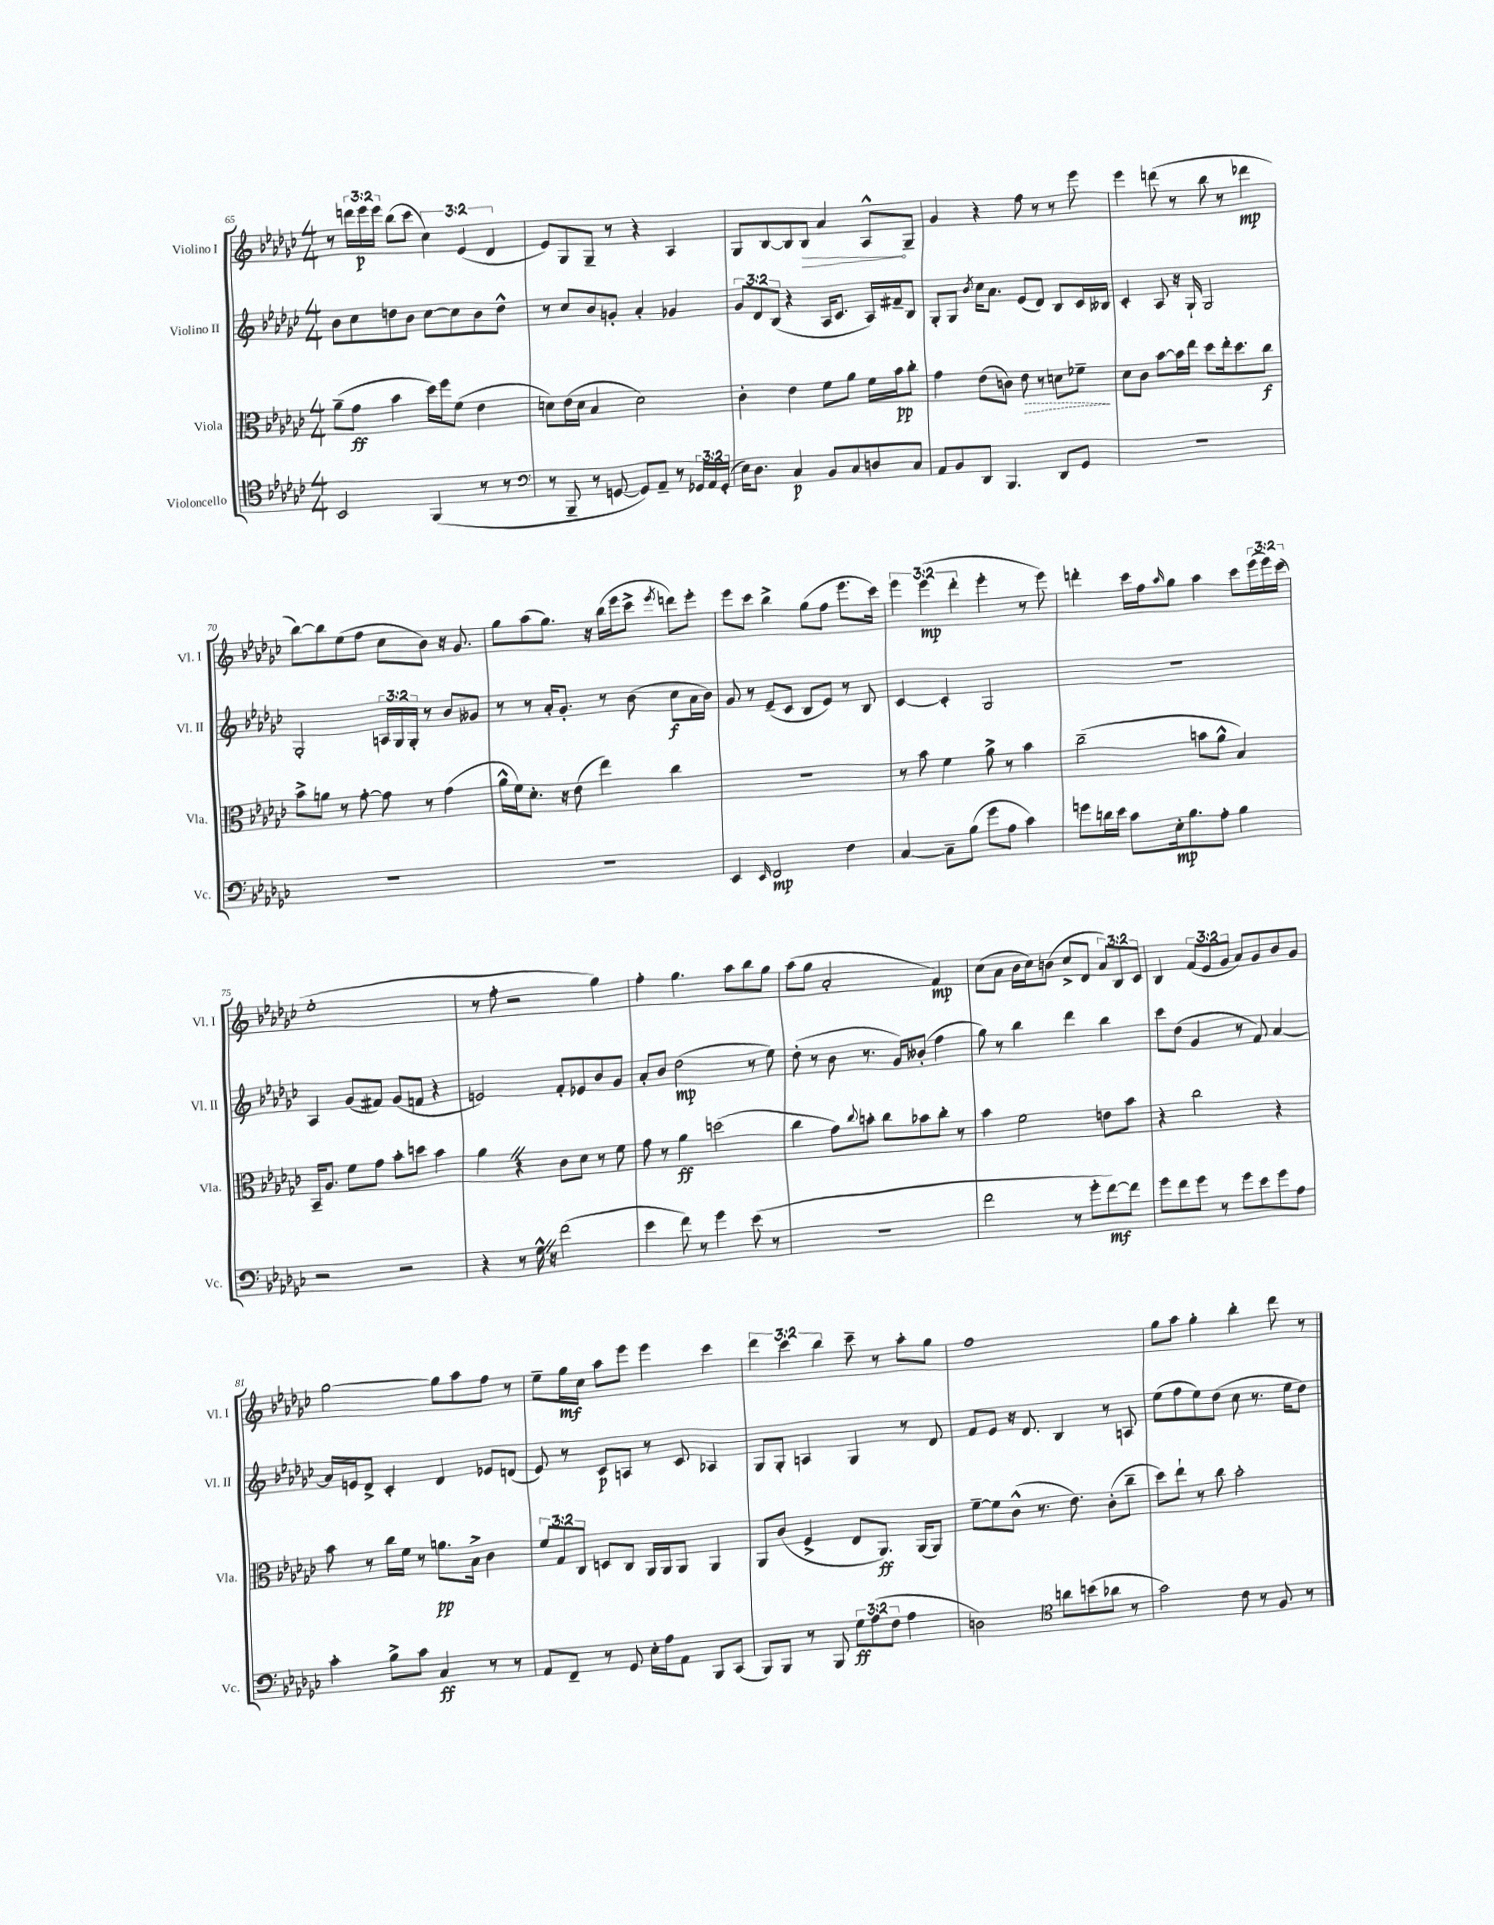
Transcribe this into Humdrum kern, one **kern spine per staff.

**kern	**dynam	**kern	**dynam	**kern	**dynam	**kern	**dynam
*part4	*part4	*part3	*part3	*part2	*part2	*part1	*part1
*staff4	*staff4	*staff3	*staff3	*staff2	*staff2	*staff1	*staff1
*I"Violoncello	*	*I"Viola	*	*I"Violino II	*	*I"Violino I	*
*I'Vc.	*	*I'Vla.	*	*I'Vl. II	*	*I'Vl. I	*
*clefC4	*	*clefC3	*	*clefG2	*	*clefG2	*
*k[b-e-a-d-g-c-]	*	*k[b-e-a-d-g-c-]	*	*k[b-e-a-d-g-c-]	*	*k[b-e-a-d-g-c-]	*
*M4/4	*	*M4/4	*	*M4/4	*	*M4/4	*
=65	=65	=65	=65	=65	=65	=65	=65
2BB-/	.	(8a-~\L	.	8b-\L	.	8r	.
.	.	8g-\J	ff	8cc-\	.	24dddn\LL	.
.	.	.	.	.	.	24eee-\	p
.	.	.	.	.	.	24eee-\JJ	.
.	.	4b-\	.	8ddn\	.	(8bb-\L	.
.	.	.	.	8b-\J	.	8ccc-\J	.
(4FF/	.	16dd-\LL)	.	[8cc-\L	.	6cc-\)	.
.	.	16ff\J	.	.	.	.	.
.	.	(8f\J	.	8cc-\]	.	.	.
.	.	.	.	.	.	(6e-/	.
8r	.	4e-\	.	8b-\	.	.	.
.	.	.	.	.	.	6d-/	.
8r	.	.	.	8dd^^\J	.	.	.
=66	=66	=66	=66	=66	=66	=66	=66
*clefF4	*	*	*	*	*	*	*
8r	.	8dn\L)	.	8r	.	8e-/L)	.
8BBB-~/	.	(16e-\L	.	8cc-/L	.	8G-/	.
.	.	16d\JJ	.	.	.	.	.
8r	.	4B-/	.	8b-/	.	8G-~/J	.
[8GGn/	.	.	.	8gn'/J	.	8r	.
8GG/L])	.	2d\)	.	4a-'/	.	4r	.
8AA-~/J	.	.	.	.	.	.	.
8r	.	.	.	4g-X/	.	4A-/	.
24GG-X/LL	.	.	.	.	.	.	.
24AA-/	.	.	.	.	.	.	.
(24GG-'/JJ	.	.	.	.	.	.	.
=67	=67	=67	=67	=67	=67	=67	=67
16E-\KL)	.	4c-'\	.	12g-/L	.	8G-/L	.
8.D-\J	.	.	.	.	.	.	.
.	.	.	.	12d-/	.	.	.
.	.	.	.	.	.	[8B-/	.
.	.	.	.	(12B-/J	.	.	.
4C-/	p	4e-\	.	4r	.	8B-/]	.
!	!	!	!	!	!	!	!LO:HP:b
.	.	.	.	.	.	8B-/J	>
8BB-/L	.	8f\L	.	16A-/KL	.	4a-/	.
.	.	.	.	8.c-/J	.	.	.
8C-/	.	8a-\J	.	.	.	.	.
8Dn/	.	16f\LL	.	16A-/LL)	.	8A-^^/L	.
.	.	16b-\J	pp	16f#X~/J	.	.	.
8C-/J	.	8cc-'\J	.	8B-/J	.	8G-~/J	]
=68	=68	=68	=68	=68	=68	=68	=68
8AA-/L	.	4g-\	.	8G-'/L	.	4g-/	.
8BB-/	.	.	.	8G-/J	.	.	.
.	.	.	.	8qb-/	.	.	.
8DD-/J	.	(8e-\L	.	16cc-\KL	.	4r	.
.	.	.	.	8.a-\J	.	.	.
4.BBB-/	.	8cn\J)	.	.	.	.	.
!	!	!	!LO:HP:b	!	!	!	!
.	.	8e-\	>	(8e-/L	.	8ff\	.
.	.	8r	.	8d-/J)	.	8r	.
8DD-/L	.	8dn\L	.	8B-/L	.	8r	.
8GG-/J	.	8f-X~\J	.	16c-/L	.	8eee-\	.
.	.	.	.	16B--X/JJ	.	.	.
.	.	.	]	.	.	.	.
=69	=69	=69	=69	=69	=69	=69	=69
1r	.	8d-\L	.	4c-'/	.	4eee-\	.
.	.	8c-\J	.	.	.	.	.
.	.	[8b-\L	.	8A-/	.	(8dddn\	.
.	.	16b-\L]	.	16r	.	8r	.
.	.	16ee-\JJ	.	16G-`/	.	.	.
.	.	8dd-\L	.	2G-/	.	8bb-\	.
.	.	16ee-'\k	.	.	.	8r	.
.	.	8.dd-\	.	.	.	.	.
.	.	.	.	.	.	4ddd-X\	mp
.	.	8cc-\J	f	.	.	.	.
!!LO:LB:g=z
=70	=70	=70	=70	=70	=70	=70	=70
1r	.	8b-^\L	.	2G-'/	.	[8bb-\L)	.
.	.	8an\J	.	.	.	8bb-\]	.
.	.	8r	.	.	.	(8ee-\	.
.	.	[8g-'\	.	.	.	8ff\J	.
.	.	8g-\]	.	24An/LL	.	8cc-\L	.
.	.	.	.	24G-/	.	.	.
.	.	.	.	24G-'/JJ	.	.	.
.	.	8r	.	8r	.	8b-\J)	.
.	.	(4g-\	.	8b-/L	.	16r	.
.	.	.	.	.	.	8.g-/	.
.	.	.	.	8g--X/J	.	.	.
=71	=71	=71	=71	=71	=71	=71	=71
1r	.	16a-^^\LL	.	8r	.	8gg-\L	.
.	.	16f\J)	.	.	.	.	.
.	.	8.d-'\J	.	8r	.	(8aa-\	.
.	.	.	.	16a-'/KL	.	8.gg-\J)	.
.	.	16r	.	8.g-'/J	.	.	.
.	.	(8e-\	.	.	.	.	.
.	.	.	.	.	.	16r	.
.	.	4ee-\)	.	8r	.	(16bb-\LL	.
.	.	.	.	.	.	16eee-\J	.
.	.	.	.	(8b-\	.	8ccc-^\J	.
.	.	.	.	.	.	8qeee-/	.
.	.	4cc-\	.	8cc-\L	f	8dddn\L)	.
.	.	.	.	16a-\L	.	8eee-'\J	.
.	.	.	.	16b-\JJ)	.	.	.
=72	=72	=72	=72	=72	=72	=72	=72
4EE-/	.	1r	.	8g-/	.	8eee-\L	.
.	.	.	.	8r	.	8ccc-\J	.
16qqEE-/	.	.	.	.	.	.	.
2FF/	mp	.	.	(8e-~/L	.	4bb-^\	.
.	.	.	.	8c-/J	.	.	.
.	.	.	.	8B-/L	.	(8gg-\L	.
.	.	.	.	8e-/J)	.	8ff\J	.
4F\	.	.	.	8r	.	8.eee-\L	.
.	.	.	.	8B-/	.	.	.
.	.	.	.	.	.	16ccc-\Jk)	.
=73	=73	=73	=73	=73	=73	=73	=73
[4C-/	.	8r	.	[4c-/	.	6eee-\	.
.	.	8b-\	.	.	.	.	.
.	.	.	.	.	.	(6eee-\	mp
8C-~\L]	.	4f\	.	4c-'/]	.	.	.
.	.	.	.	.	.	6ddd-'\	.
(8B-\J	.	.	.	.	.	.	.
8g-\L	.	8a-^\	.	2G-/	.	4eee-'\	.
8A-\J	.	8r	.	.	.	.	.
4c-\)	.	4b-\	.	.	.	8r	.
.	.	.	.	.	.	8eee-\)	.
=74	=74	=74	=74	=74	=74	=74	=74
8gn\L	.	(2cc-~\	.	1r	.	4dddn'\	.
16dn\L	.	.	.	.	.	.	.
16e-\JJ	.	.	.	.	.	.	.
8c-\L	.	.	.	.	.	16ccc-\LL	.
.	.	.	.	.	.	16ff\J	.
.	.	.	.	.	.	16qqaa-/	.
16E-'\k	mp	.	.	.	.	8gg-\J	.
8.B-\	.	.	.	.	.	.	.
.	.	8bn\L	.	.	.	4aa-\	.
8A-'\J	.	8a-^^\J	.	.	.	.	.
4B-\	.	4B-/)	.	.	.	8ccc-\L	.
.	.	.	.	.	.	(24eee-\L	.
.	.	.	.	.	.	24eee-\)	.
.	.	.	.	.	.	(24ccc-\JJ	.
!!LO:LB:g=z
=75	=75	=75	=75	=75	=75	=75	=75
2r	.	16BB-~/KL	.	4A-/	.	1ee-'	.
.	.	8.A-/J	.	.	.	.	.
.	.	8f\L	.	(8g-/L	.	.	.
.	.	8g-\J	.	8f#X/J)	.	.	.
2r	.	8b-'\L	.	(8g-/L	.	.	.
.	.	8ddn\J	.	8fn/J	.	.	.
.	.	4b-\	.	4r	.	.	.
=76	=76	=76	=76	=76	=76	=76	=76
4r	.	4a-Z\	.	2en/)	.	8r	.
.	.	.	.	.	.	8ff'\	.
8r	.	4r	.	.	.	2r	.
16G-^^Z\	.	.	.	.	.	.	.
16r	.	.	.	.	.	.	.
(2f\	.	8c-\L	.	8f'/L	.	.	.
.	.	8d-\J	.	8e-X/	.	.	.
.	.	8r	.	8b-/	.	4gg-\)	.
.	.	8f\	.	8g-/J	.	.	.
=77	=77	=77	=77	=77	=77	=77	=77
4e-\	.	8g-\	.	8a-'/L	.	4ff'\	.
.	.	8r	.	8b-/J	.	.	.
8f\)	.	4a-\	ff	(2dd-\	mp	4.gg-\	.
8r	.	.	.	.	.	.	.
4g-\	.	(2ddn\	.	.	.	.	.
.	.	.	.	.	.	8aa-\L	.
(8e-\	.	.	.	8r	.	8bb-\	.
8r	.	.	.	8ee-\)	.	8gg-\J	.
=78	=78	=78	=78	=78	=78	=78	=78
1r	.	4cc-\	.	(8dd-'\	.	(8aa-\L	.
.	.	.	.	8r	.	8gg-\J	.
.	.	8g-\L)	.	8b-\	.	2a-'/	.
.	.	8qqcc-/	.	.	.	.	.
.	.	8bn'\J	.	8.r	.	.	.
.	.	8cc-\L	.	.	.	.	.
.	.	.	.	16g-/KL)	.	.	.
.	.	8b-X\	.	(8b--X'/J	.	.	.
.	.	8cc-'\J	.	4ff\	.	4f/)	mp
.	.	8r	.	.	.	.	.
=79	=79	=79	=79	=79	=79	=79	=79
2f\	.	4b-\	.	8gg-\)	.	(8cc-\L	.
.	.	.	.	8r	.	8a-\J	.
.	.	2f\	.	4bb-\	.	16b-\LL	.
.	.	.	.	.	.	16cc-\J)	.
.	.	.	.	.	.	(8bn\J	.
8r	.	.	.	4ddd-\	.	8cc-^/L	.
8g-'\L	.	.	.	.	.	8d-/J	.
[8f\)	mf	8en\L	.	4bb-\	.	12a-/L)	.
.	.	.	.	.	.	12B-/	.
8f\J]	.	8b-\J	.	.	.	.	.
.	.	.	.	.	.	12c-/J	.
=80	=80	=80	=80	=80	=80	=80	=80
8g-\L	.	4r	.	8ccc-\L	.	4B-/	.
8f\	.	.	.	(8dd-\J	.	.	.
8g-\J	.	2cc-\	.	4g-/	.	(12f/L	.
.	.	.	.	.	.	12e-/	.
8r	.	.	.	.	.	.	.
.	.	.	.	.	.	12g-/J	.
8g-\L	.	.	.	8r	.	8a-/L)	.
8e-\	.	.	.	8f/)	.	8g-/	.
8g-\	.	4r	.	[4a-/	.	8b-/	.
8A-\J	.	.	.	.	.	8g-/J	.
!!LO:LB:g=z
=81	=81	=81	=81	=81	=81	=81	=81
4c-'\	.	8b-\	.	16a-/LL]	.	[2gg-\	.
.	.	.	.	16en/J	.	.	.
.	.	8r	.	8d-^/J	.	.	.
8B-^\L	.	16cc-\LL	.	4c-'/	.	.	.
.	.	16f\JJ	.	.	.	.	.
8c-\J	.	8r	.	.	.	.	.
4C-/	ff	8.an\L	pp	4d-/	.	8gg-\L]	.
.	.	.	.	.	.	8aa-\	.
.	.	16B-^\Jk	.	.	.	.	.
8r	.	4c-\	.	8e-X/L	.	8ff\J	.
8r	.	.	.	(8dn/J	.	8r	.
=82	=82	=82	=82	=82	=82	=82	=82
8AA-/L	.	12f/L	.	8e-/)	.	8ee-~\L	.
.	.	12G-/	.	.	.	.	.
8FF~/J	.	.	.	8r	.	16gg-\L	mf
.	.	12C-/J	.	.	.	.	.
.	.	.	.	.	.	16cc-\JJ	.
8r	.	8Dn/L	.	8c-/L	p	8aa-\L	.
8GG-/	.	8C-/J	.	8An/J	.	8eee-\J	.
16E-'\LL	.	16AA-/LL	.	8r	.	4eee-\	.
16A-\J	.	16AA-/J	.	.	.	.	.
8AA-\J	.	8AA-/J	.	8c-/	.	.	.
8BBB-/L	.	4AA-/	.	4A-X/	.	4ccc-\	.
(8CC-/J	.	.	.	.	.	.	.
=83	=83	=83	=83	=83	=83	=83	=83
8BBB-/L)	.	8AA-/L	.	8G-/L	.	6ddd-\	.
8BBB-/J	.	(8c-/J	.	8G-'/J	.	.	.
.	.	.	.	.	.	6ccc-\	.
8r	.	4F^/	.	4An/	.	.	.
.	.	.	.	.	.	6bb-\	.
8BBB-/	.	.	.	.	.	.	.
12G-\L	ff	8E-/L	.	4G-/	.	8ccc-~\	.
(12A-\	.	.	.	.	.	.	.
.	.	8.AA-/J)	ff	.	.	8r	.
12F\J	.	.	.	.	.	.	.
4A-\	.	.	.	8r	.	8aa-'\L	.
.	.	(16AA-/KL	.	.	.	.	.
.	.	8AA-/J)	.	8d-/	.	8gg-\J	.
=84	=84	=84	=84	=84	=84	=84	=84
2Dn\)	.	[8f~\L	.	8f/L	.	1ff	.
.	.	8f\]	.	8e-/J	.	.	.
.	.	(8c-^^\J	.	16r	.	.	.
.	.	.	.	8.d-/	.	.	.
.	.	8.r	.	.	.	.	.
*clefC4	*	*	*	*	*	*	*
8an\L	.	.	.	4B-/	.	.	.
.	.	8.e-\)	.	.	.	.	.
(8bn\	.	.	.	.	.	.	.
8a-X\J	.	(8c-'\L	.	8r	.	.	.
8r	.	8cc-~\J	.	8An/	.	.	.
=85	=85	=85	=85	=85	=85	=85	=85
2g-\)	.	8dd-\L)	.	(8ee-\L	.	8gg-\L	.
.	.	8ee-`\J	.	8ff\	.	8aa-\J	.
.	.	8r	.	8ee-\)	.	4gg-'\	.
.	.	8cc-\	.	(8dd-\J	.	.	.
8c-\	.	2b-'\	.	8cc-\	.	4bb-'\	.
8r	.	.	.	8.r	.	.	.
8F/	.	.	.	.	.	8ddd-\	.
.	.	.	.	16ee-\KL	.	.	.
8r	.	.	.	8dd-\J)	.	8r	.
==	==	==	==	==	==	==	==
*-	*-	*-	*-	*-	*-	*-	*-
